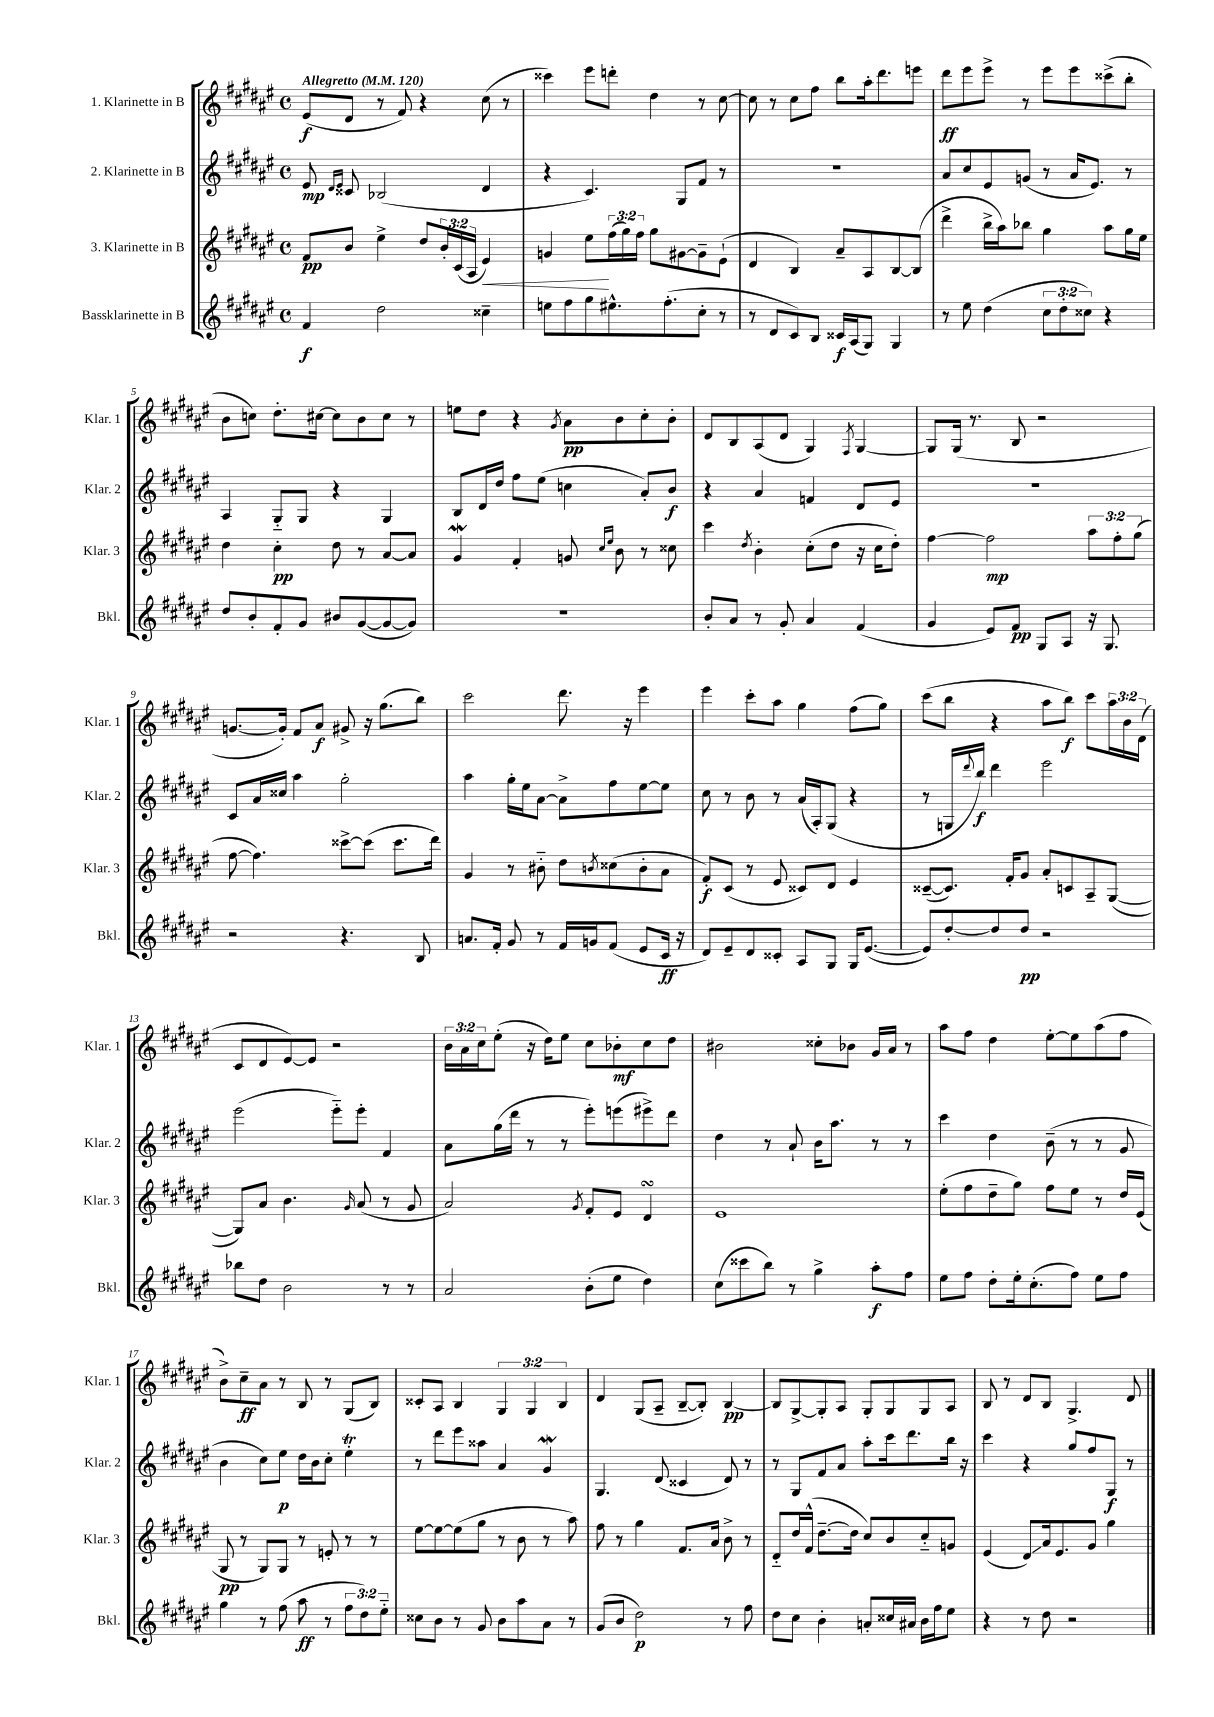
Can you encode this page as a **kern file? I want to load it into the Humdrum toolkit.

**kern	**kern	**kern	**kern
*staff4	*staff3	*staff2	*staff1
*clefG2	*clefG2	*clefG2	*clefG2
*k[f#c#g#d#a#e#]	*k[f#c#g#d#a#e#]	*k[f#c#g#d#a#e#]	*k[f#c#g#d#a#e#]
*M4/4	*M4/4	*M4/4	*M4/4
*met(c)	*met(c)	*met(c)	*met(c)
*MM120	*MM120	*MM120	*MM120
4f#	8f#	8e#	(8e#
.	.	16qqd#	.
.	.	16qqe#	.
.	8b	8c##	8d#
2dd#	4ee#^	(2B-	8r
.	.	.	8f#)
.	8dd#	.	4r
.	24b'	.	.
.	(24c#	.	.
.	24A#	.	.
4cc##~	4e#)	4d#	(8cc#
.	.	.	8r
=	=	=	=
8ee	4g	4r	4ccc##)
8ff#	.	.	.
8gg#	8ee#	4.c#)	8eee#
8.ee#^^	(24ff#	.	8ddd'
.	24gg#)	.	.
.	24ff#	.	.
.	8gg#	.	4dd#
(8.ff#'	.	.	.
.	[8g#	8G#	.
8cc#'	8g#~]	8f#	8r
8r	(8e#`	8r	[8cc#
=	=	=	=
8r	4d#	1r	8cc#]
8d#	.	.	8r
8c#)	4B)	.	8cc#
8B	.	.	8ff#
16c##	8a#~	.	8bb
(16A#	.	.	.
8G#)	8A#	.	16aa#'
.	.	.	8.ddd#
4G#	[8B	.	.
.	(8B]	.	8eee
=	=	=	=
8r	4ddd#^	8a#	8ddd#
8ee#	.	8cc#	8eee#
(4dd#	16bb^	8e#	8eee#^
.	16aa#)	.	.
.	8bb-	(8g	8r
12cc#	4gg#	8r	8eee#
12dd#'	.	.	.
.	.	16a#	8eee#
12cc##)	.	.	.
.	.	8.e#)	.
4r	8aa#	.	(8ccc##^
.	16gg#	8r	8bb'
.	16ee#	.	.
=	=	=	=
8dd#	4dd#	4A#	8b
8b'	.	.	8cc)
8f#'	4cc#'	8G#'~	8.dd#'
8g#	.	8G#	.
.	.	.	[16cc#
8b#	8dd#	4r	8cc#]
([8g#	8r	.	8b
8g#_	[8a#	4G#	8cc#
8g#])	8a#]	.	8r
=	=	=	=
1r	4g#	8B	8ee
.	.	16d#	8dd#
.	.	16dd#	.
.	4f#'	8ff#	4r
.	.	(8ee#	.
.	.	.	8qg#
.	8g	4cc	8a#
.	16qqcc#	.	.
.	16qqee#	.	.
.	8b	.	8b
.	8r	8a#')	8cc#'
.	8cc##	8b	8b'
=	=	=	=
8b'	4ccc#	4r	8d#
8a#	.	.	8B
.	8qdd#	.	.
8r	4b'	4a#	(8A#
8g#'	.	.	8d#
4a#	(8cc#'	4f	4G#)
.	8dd#	.	.
.	.	.	8qF#
(4f#	16r	8d#	[4G#
.	16cc#	.	.
.	8dd#')	8e#	.
=	=	=	=
4g#	[4ff#	1r	8G#]
.	.	.	(16G#
.	.	.	8.r
8e#)	2ff#]	.	.
8f#	.	.	8B
8G#	.	.	2r
8A#	.	.	.
16r	12aa#	.	.
8.G#	.	.	.
.	12ff#'	.	.
.	(12gg#	.	.
=	=	=	=
2r	[8ff#	8c#	[8.g
.	4.ff#])	16a#	.
.	.	16cc##	16g'])
.	.	4aa#	8f#
.	.	.	8a#
4.r	[8ccc##^	2gg#'	8g#^
.	(8ccc##]	.	16r
.	.	.	(8.gg#
.	8.ccc##	.	.
8B	.	.	8bb)
.	16ddd#)	.	.
=	=	=	=
8.a	4g#	4aa#	2ccc#
16f#'	.	.	.
8g#	8r	16gg#'	.
.	.	16ee#	.
8r	8b#'~	[8a#	.
16f#	8dd#	8a#^]	8.ddd#
16g	.	.	.
.	8qb	.	.
(8f#	(8cc##	8ff#	.
.	.	.	16r
8e#	8b'	[8ee#	4eee#
16c#	8a#	8ee#]	.
16r	.	.	.
=	=	=	=
8d#)	8f#')	8cc#	4eee#
8e#~	(8c#	8r	.
8d#	8r	8b	8ccc#'
8c##'	8e#	8r	8aa#
8A#	8c##)	(16a#	4gg#
.	.	16A#')	.
8G#	8d#	(8G#	.
16G#	4e#	4r	(8ff#
([8.e#	.	.	.
.	.	.	8gg#)
=	=	=	=
8e#])	([8c##~	8r	(8ccc#
[8dd#'	8.c##])	16G	8bb
.	.	8qqddd#	.
.	.	16bb)	.
8dd#]	.	4ddd#	4r
.	16f#'	.	.
8dd#	8g#	.	.
2r	8a#'	2eee#	8aa#
.	8c	.	8bb)
.	8A#~	.	8ccc#
.	([8G#	.	24aa#
.	.	.	24b
.	.	.	(24d#
=	=	=	=
8bb-	8G#])	(2eee#	8c#
8dd#	8a#	.	8d#
2b	4.b	.	[8e#)
.	.	.	8e#]
.	.	8eee#'~)	2r
.	16qqg#	.	.
.	(8a#	8eee#'	.
8r	8r	4f#	.
8r	8g#	.	.
=	=	=	=
2a#	2a#)	8a#	24b
.	.	.	24a#
.	.	.	24cc#
.	.	(16gg#	(8ee#'
.	.	16ddd#	.
.	.	8r	16r
.	.	.	16dd#)
.	.	8r	8ee#
.	8qg#	.	.
(8b'	8f#'	8eee#')	8cc#
8ee#	8e#	(8eee	8b-'
4dd#)	4d#	8eee#^)	8cc#
.	.	8ddd#	8dd#
=	=	=	=
(8cc#	1e#	4dd#	2b#
8ccc##	.	.	.
8bb)	.	8r	.
8r	.	8a#`	.
4gg#^	.	16b	8cc##'
.	.	8.aa#	.
.	.	.	8b-
8aa#'	.	8r	16g#
.	.	.	16a#
8ff#	.	8r	8r
=	=	=	=
8ee#	(8ee#'	4ccc#	8aa#
8ff#	8ff#	.	8ff#
8dd#'	8dd#~	4dd#	4dd#
16ee#'	8gg#)	.	.
(8.cc#'	.	.	.
.	8ff#	(8b~	[8ee#'
8ff#)	8ee#	8r	8ee#]
8ee#	8r	8r	(8aa#
8ff#	16dd#	8g#	8ff#
.	(16e#	.	.
=	=	=	=
4gg#	8G#	4b	8b^)
.	8r	.	8cc#~
8r	8G#)	8cc#)	8a#
(8ff#	8G#	8ee#	8r
8aa#	8r	16dd#	8B
.	.	16b	.
8r	8e'	8cc#'	8r
12ff#	8r	4ee#'	(8G#
12dd#)	.	.	.
.	8r	.	8B)
12ee#'~	.	.	.
=	=	=	=
8cc##	[8ee#	8r	8c##'
8b	8ee#_	8ddd#	8A#
8r	(8ee#]	8eee#	4B
8g#	8gg#	8aa##	.
8b	8r	4a#	6G#
8aa#	8b	.	.
.	.	.	6G#
8a#	8r	4g#	.
.	.	.	6B
8r	8aa#)	.	.
=	=	=	=
(8g#	8ff#	4.G#	4d#
8b	8r	.	.
2dd#)	4gg#	.	(8G#
.	.	(8d#	8A#~
.	8.f#	4c##	[8B~
.	.	.	8B'])
.	16a#	.	.
8r	8b^	8d#)	[4B
8ff#	8r	8r	.
=	=	=	=
8dd#	8d#'~	8r	8B]
8cc#	16dd#	8G#	[8G#^
.	(16f#^^	.	.
4b'	[8.dd#~	8f#	8G#']
.	.	8a#	8A#
.	16dd#]	.	.
8a'	8cc#)	8aa#'	8G#'
16cc##	8b	16ccc#	8G#
16a#	.	8.ddd#	.
16b	8cc#'~	.	8G#
16ff#	.	.	.
8ee#	8g	16bb	8A#
.	.	16r	.
=	=	=	=
4r	(4e#	4ccc#	8B
.	.	.	8r
8r	8d#)	4r	8d#
8dd#	16a#	.	8B
.	8.e#	.	.
2r	.	8gg#	4.G#^
.	8g#	8ff#	.
.	4gg#	8G#	.
.	.	8r	8d#
==	==	==	==
*-	*-	*-	*-
